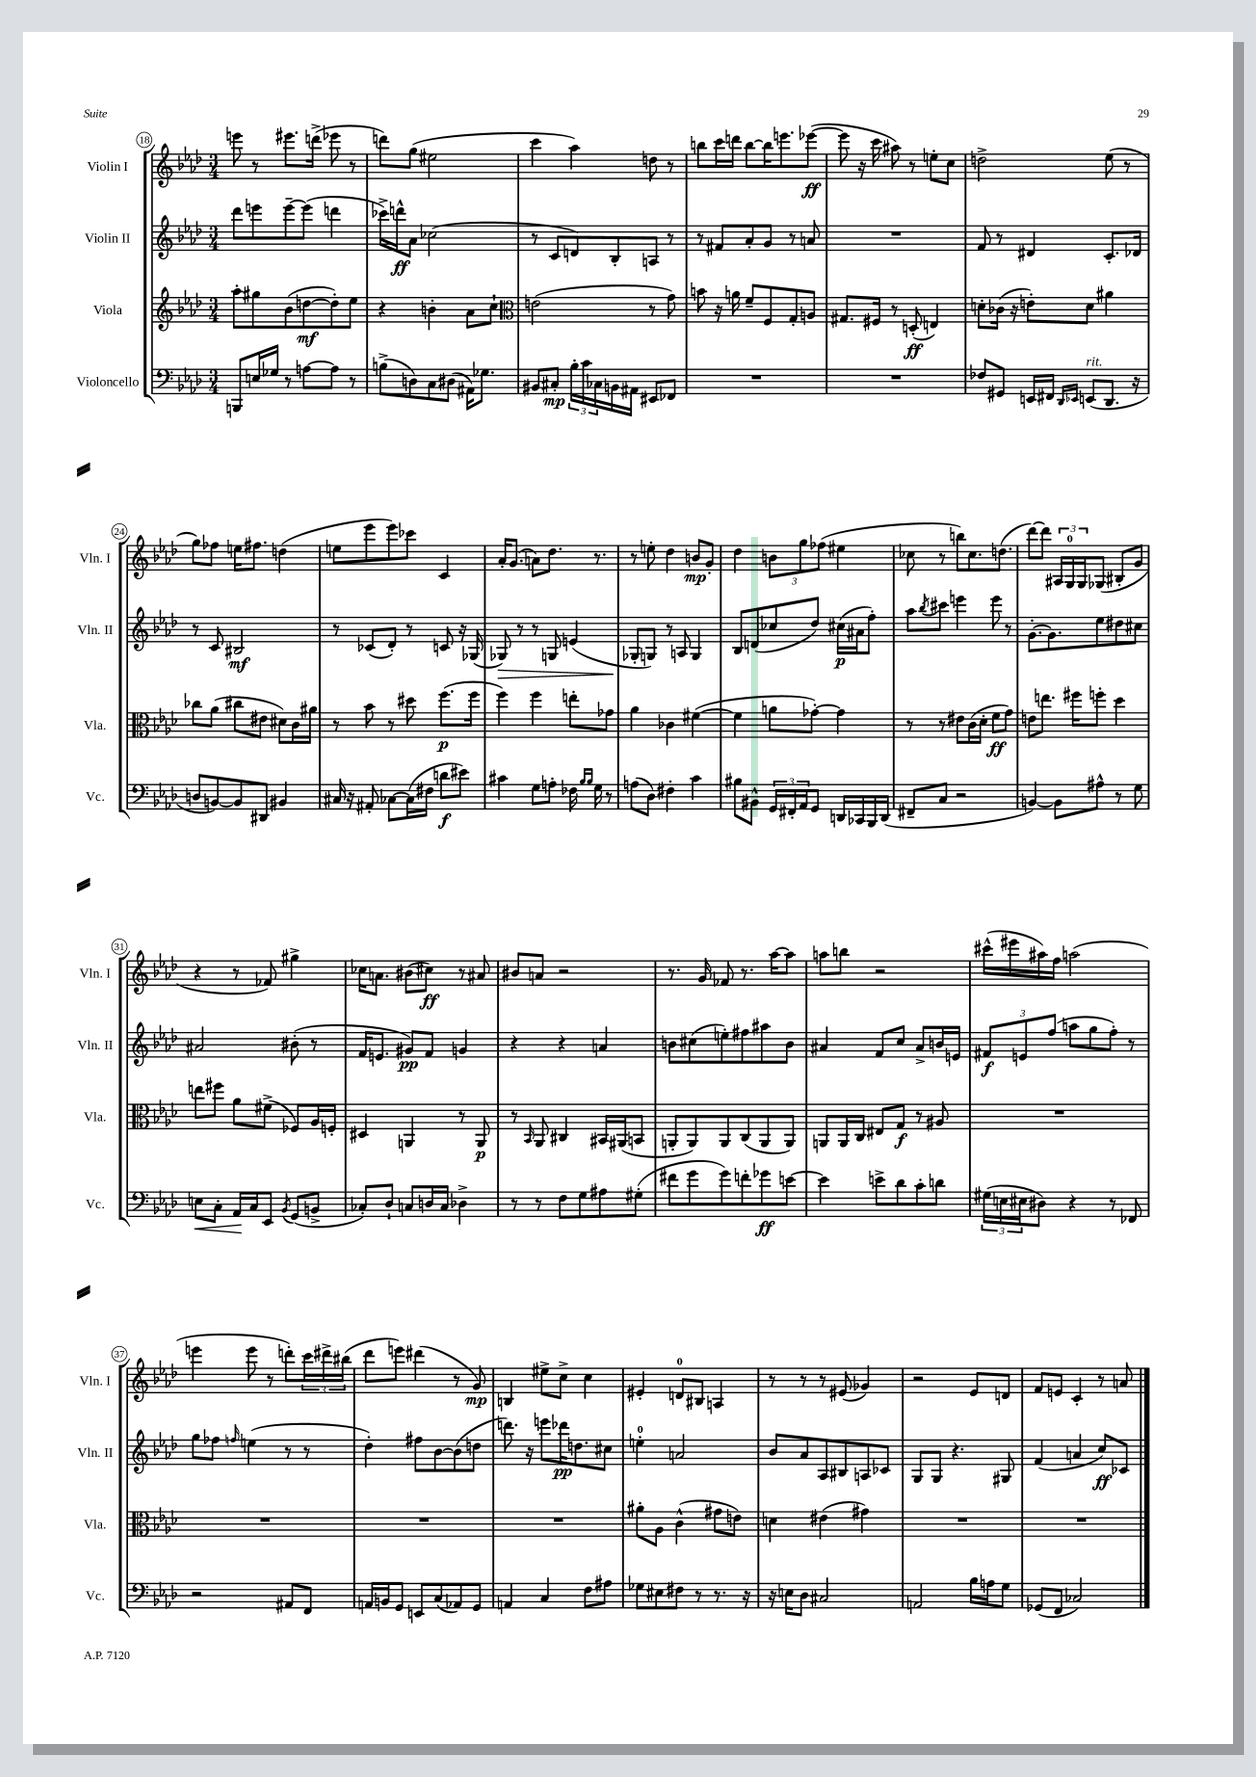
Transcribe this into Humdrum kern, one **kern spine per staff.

**kern	**dynam	**kern	**dynam	**kern	**dynam	**kern	**dynam
*part4	*part4	*part3	*part3	*part2	*part2	*part1	*part1
*staff4	*staff4	*staff3	*staff3	*staff2	*staff2	*staff1	*staff1
*I"Violoncello	*	*I"Viola	*	*I"Violin II	*	*I"Violin I	*
*I'Vc.	*	*I'Vla.	*	*I'Vln. II	*	*I'Vln. I	*
*clefF4	*	*clefG2	*	*clefG2	*	*clefG2	*
*k[b-e-a-d-]	*	*k[b-e-a-d-]	*	*k[b-e-a-d-]	*	*k[b-e-a-d-]	*
*M3/4	*	*M3/4	*	*M3/4	*	*M3/4	*
=18	=18	=18	=18	=18	=18	=18	=18
8BBBn/L	.	8aa-'\L	.	8ddd-\L	.	8eeen\	.
16En/L	.	8gg#X\	.	8eeen\	.	8r	.
16G-X/JJ	.	.	.	.	.	.	.
8r	.	(8b-\	.	[8eee~\	.	8.eee#X\L	.
[8An\L	.	[8ddn\	mf	(8eee\J]	.	.	.
.	.	.	.	.	.	(16dddn^\Jk	.
8A\J]	.	8dd'\])	.	4dddn\	.	8eee-X\	.
8r	.	8ee-\J	.	.	.	8r	.
=19	=19	=19	=19	=19	=19	=19	=19
(8Bn^\L	.	4r	.	16ccc-X^\LL)	.	8dddn\L)	.
.	.	.	.	16dddn^^\J	ff	.	.
8Dn\)	.	.	.	8a-\J	.	(8gg\J	.
8C\	.	4bn'\	.	(2cc-X\	.	2ee#X\	.
(8D#X\J	.	.	.	.	.	.	.
16AA#X\KL)	.	8a-\L	.	.	.	.	.
8.G-X\J	.	.	.	.	.	.	.
.	.	8cc`\J	.	.	.	.	.
=20	=20	=20	=20	=20	=20	=20	=20
*	*	*clefC3	*	*	*	*	*
8BB#X/L	.	(2en\	.	8r	.	4ccc\	.
8C#X'/J	mp	.	.	8c/L	.	.	.
24B-'\LL	.	.	.	8dn/)	.	4aa-\)	.
24c\	.	.	.	.	.	.	.
24C-X\	.	.	.	.	.	.	.
16BBn\	.	.	.	8B-'/	.	.	.
16AA#X\JJ	.	.	.	.	.	.	.
8EE#X/L	.	8r	.	8An/J	.	8ddn\	.
8FF-X/J	.	8g\)	.	8r	.	8r	.
=21	=21	=21	=21	=21	=21	=21	=21
2.r	.	8bn\	.	8r	.	8bbn\L	.
.	.	16r	.	8f#X/L	.	16ccc\L	.
.	.	16an\	.	.	.	16dddn\JJ	.
.	.	8f~/L	.	8a-'/	.	[8bb\L	.
.	.	8F/	.	8g/J	.	16bb\K]	.
.	.	.	.	.	.	8.eeen\	.
.	.	8G'/	.	8r	.	.	.
.	.	8An/J	.	8an/	.	([8eee-X\J	ff
=22	=22	=22	=22	=22	=22	=22	=22
2.r	.	8.G#X/L	.	2.r	.	8eee-\]	.
.	.	.	.	.	.	16r	.
.	.	16F#X/Jk	.	.	.	16ccc\	.
.	.	8r	.	.	.	8aa#X\)	.
.	.	(8Dn'/	ff	.	.	8r	.
.	.	4En/)	.	.	.	8een'\L	.
.	.	.	.	.	.	8cc\J	.
=23	=23	=23	=23	=23	=23	=23	=23
8F-X/L	.	8dn'\L	.	8f/	.	2ddn^\	.
8GG#X/J	.	(16c-X\Jk	.	8r	.	.	.
.	.	16r	.	.	.	.	.
16EEn/LL	.	8en'\L)	.	4d#X/	.	.	.
16FF#X/JJ	.	.	.	.	.	.	.
16qqDD-/LL	.	.	.	.	.	.	.
16qqEE-X/JJ	.	.	.	.	.	.	.
!LO:TX:a:i:t=rit.	!	!	!	!	!	!	!
(8EEn/L	.	8d\J	.	.	.	.	.
8.DD-/J	.	4a#X\	.	8.c'/L	.	(8ee-\	.
.	.	.	.	.	.	8r	.
16r	.	.	.	16d-X/Jk	.	.	.
!!LO:LB:g=z
=24	=24	=24	=24	=24	=24	=24	=24
8Dn/L	.	8cc-X\L	.	8r	.	8gg\L)	.
[8BBn/)	.	(8a-\J	.	8c/	.	8ff-X\J	.
8BB/]	.	8cc#X\L	.	2B#X/	mf	16een\KL	.
.	.	.	.	.	.	8.ff#X\J	.
8DD#X/J	.	8e#X\J	.	.	.	.	.
4BB#X/	.	8d#X\L)	.	.	.	(4ddn\	.
.	.	16c\L	.	.	.	.	.
.	.	16a#X\JJ	.	.	.	.	.
=25	=25	=25	=25	=25	=25	=25	=25
16C#X/	.	8r	.	8r	.	8een\L	.
16r	.	.	.	.	.	.	.
8AA#X'/	.	8b-\	.	(8c-X/L	.	8eee-\	.
[8C-X\L	.	8r	.	8d-'/J)	.	8eee-\)	.
(16C-\L]	.	8dd#X\	.	8r	.	8ccc-X\J	.
16F#X\JJ	.	.	.	.	.	.	.
8dn\L	f	(8.ff\L	p	8cn/	.	4c/	.
8e#X\J)	.	.	.	16r	.	.	.
.	.	16ff\Jk	.	(16G-X/	.	.	.
=26	=26	=26	=26	=26	=26	=26	=26
!	!	!	!	!	!LO:HP:b	!	!
4c#X\	.	4ff\)	.	8G-X/)	>	16a-'/KL	.
.	.	.	.	.	.	(8.g/J	.
.	.	.	.	8r	.	.	.
8G\L	.	4ff\	.	8r	.	8an\L)	.
8An'\J	.	.	.	8Gn/	.	8.dd-\J	.
16F-X\	.	8een'\L	.	(4en/	.	.	.
16qqB-/LL	.	.	.	.	.	.	.
16qqB-/JJ	.	.	.	.	.	.	.
16G\	.	.	.	.	.	8.r	.
8r	.	8g-X\J	.	.	.	.	.
=27	=27	=27	=27	=27	=27	=27	=27
(8An\L	.	4a-\	.	8G-X'/L	.	8r	.
8D-\J)	.	.	.	8Gn/J)	]	8een'\	.
4F#X'\	.	4c-X\	.	8r	.	4dd-\	.
.	.	.	.	8An/	.	.	.
4c\	.	([4f#X\	.	4G/	.	8bn/L	mp
.	.	.	.	.	.	8g'/J	.
=28	=28	=28	=28	=28	=28	=28	=28
8B#X\L	.	4f#\]	.	8B-/L	.	4dd-\	.
8BB#X^^\J	.	.	.	(8dn/	.	.	.
24GG/LL	.	8an\L	.	8cc-X/	.	12bn\L	.
24FF#X'/	.	.	.	.	.	.	.
24AA-/J	.	.	.	.	.	12gg\	.
8GG/J	.	[8g-X'\J)	.	8dd-/J)	.	.	.
.	.	.	.	.	.	(12ff-X\J	.
16DDn/LL	.	4g-\]	.	(16cc#X\LL	p	4ee#X\	.
16CC-X/	.	.	.	16a#X\J	.	.	.
16BBB-/	.	.	.	8ff'\J)	.	.	.
(16DD/JJ	.	.	.	.	.	.	.
=29	=29	=29	=29	=29	=29	=29	=29
8FF#X~/L	.	8r	.	8aa-\L	.	8cc-X\	.
.	.	.	.	8qbb-/	.	.	.
8C/J	.	8r	.	8ccc#X\J	.	8r	.
2r	.	8e#X\L	.	4eeen\	.	8bbn\L)	.
.	.	(16c\L	.	.	.	8.cc-\	.
.	.	16d-'\JJ	.	.	.	.	.
.	.	8f\L	ff	8eee\	.	.	.
.	.	.	.	.	.	(8.ddn\J	.
.	.	8g\J)	.	8r	.	.	.
=30	=30	=30	=30	=30	=30	=30	=30
[4BBn/)	.	8en\L	.	[8.g'\L	.	[8ddd-\L)	.
.	.	8.een\J	.	.	.	8ddd-\J]	.
.	.	.	.	8.g\]	.	.	.
8BB\L]	.	.	.	.	.	24A#X/LL	.
.	.	.	.	.	.	24G/	.
.	.	16ff#X\KL	.	.	.	.	.
.	.	.	.	.	.	24G/J	.
8A#X^^\J	.	8ffn'\J	.	8ee-\	.	(8G-X/J	.
8r	.	4dd-\	.	8dd#X\	.	8B#X'/L	.
8G\	.	.	.	8cc#X\J	.	8g/J	.
!!LO:LB:g=z
=31	=31	=31	=31	=31	=31	=31	=31
!	!LO:HP:b	!	!	!	!	!	!
8En\L	<	8een\L	.	2a#X/	.	4r	.
8C'\J	.	8ff#X\J	.	.	.	.	.
16AA-/LL	.	8a-\L	.	.	.	8r	.
16C/J	[	.	.	.	.	.	.
8EE-/J	.	(8f#X^\J	.	.	.	8f-X/)	.
8qBB-/	.	.	.	.	.	.	.
(8GG/L	.	8F-X/L)	.	(8b#X'\	.	4gg#X^\	.
8BBn^/J	.	16A-/L	.	8r	.	.	.
.	.	16Fn'/JJ	.	.	.	.	.
=32	=32	=32	=32	=32	=32	=32	=32
8C-X'/L)	.	4D#X/	.	16f/KL	.	16cc-X\KL	.
.	.	.	.	8.en/J	.	8.an\J	.
8D-`/J	.	.	.	.	.	.	.
8Cn/L	.	4AAn/	.	8g#X/L)	pp	(8b#X\L	.
16Dn/L	.	.	.	8f/J	.	8cc#X\J)	ff
16C/JJ	.	.	.	.	.	.	.
4D-X^\	.	8r	.	4gn/	.	8r	.
.	.	8AA/	p	.	.	8a#X/	.
=33	=33	=33	=33	=33	=33	=33	=33
8r	.	8r	.	4r	.	8b#X/L	.
.	.	16qqBB-/	.	.	.	.	.
8r	.	8AA-/	.	.	.	8an/J	.
8F\L	.	4C#X/	.	4r	.	2r	.
8G\	.	.	.	.	.	.	.
8A#X\	.	16BB#X/LL	.	4an/	.	.	.
.	.	(16AA#X/J	.	.	.	.	.
(8G#X'\J	.	8BBn/J	.	.	.	.	.
=34	=34	=34	=34	=34	=34	=34	=34
8f#X\L	.	8AAn'/L	.	8bn\L	.	8.r	.
8g\	.	8AA/)	.	(8cc#X\	.	.	.
.	.	.	.	.	.	16g/	.
8g\)	.	8AA/	.	8een'\)	.	8f-X/	.
8fn'\	.	(8C/	.	8ff#X\	.	8.r	.
8g-X\	ff	8AA/	.	8aa#X\	.	.	.
.	.	.	.	.	.	[16aa-\KL	.
[8en\J	.	8AA/J)	.	8b\J	.	8aa-\J]	.
=35	=35	=35	=35	=35	=35	=35	=35
4e\]	.	8AAn/L	.	4a#X/	.	8aan\L	.
.	.	16AA/L	.	.	.	8bbn\J	.
.	.	16C/JJ	.	.	.	.	.
8en^\L	.	8E#X/L	.	8f/L	.	2r	.
8d-\	.	8G/J	f	8cc/J	.	.	.
8c'\	.	8r	.	8a#^/L	.	.	.
8dn\J	.	8A#X/	.	16bn/L	.	.	.
.	.	.	.	16en/JJ	.	.	.
=36	=36	=36	=36	=36	=36	=36	=36
(24G#X\LL	.	2.r	.	12f#X/L	f	(16ccc#X^^\LL	.
24En\	.	.	.	.	.	.	.
.	.	.	.	.	.	16eee#X\	.
24E#X\J	.	.	.	12en/	.	.	.
8D#X\J)	.	.	.	.	.	16aa#X\)	.
.	.	.	.	(12ff/J	.	.	.
.	.	.	.	.	.	16ff\JJ	.
4r	.	.	.	8aan\L	.	(2aan\	.
.	.	.	.	8gg\	.	.	.
8r	.	.	.	8ff'\J)	.	.	.
8FF-X/	.	.	.	8r	.	.	.
!!LO:LB:g=z
=37	=37	=37	=37	=37	=37	=37	=37
2r	.	2.r	.	8gg\L	.	4eeen\	.
.	.	.	.	8ff-X\J	.	.	.
.	.	.	.	16qqffn/	.	.	.
.	.	.	.	(4een\	.	8eee\	.
.	.	.	.	.	.	8r	.
8AA#X/L	.	.	.	8r	.	8dddn'\L)	.
8FF/J	.	.	.	8r	.	24ccc\L	.
.	.	.	.	.	.	24ddd#X^\	.
.	.	.	.	.	.	(24bb#X\JJ	.
=38	=38	=38	=38	=38	=38	=38	=38
16AAn/LL	.	2.r	.	4dd-'\)	.	8ddd-\L	.
16BBn/J	.	.	.	.	.	.	.
8GG/J	.	.	.	.	.	8eeen\J)	.
8EEn/L	.	.	.	8ff#X\L	.	(4ddd#X\	.
(8C/	.	.	.	[8b-\	.	.	.
8AA-X/)	.	.	.	(8b-\]	.	8r	.
8GG/J	.	.	.	8ddn\J	.	8g/)	mp
=39	=39	=39	=39	=39	=39	=39	=39
4AAn/	.	2.r	.	8.dddn\)	.	4Bn/	.
.	.	.	.	16r	.	.	.
4C/	.	.	.	8eeen\L	.	8ee#X^\L	.
.	.	.	.	16ddd-X\K	pp	8cc^\J	.
.	.	.	.	8.ddn\	.	.	.
8F\L	.	.	.	.	.	4cc\	.
8A#X\J	.	.	.	8cc#X\J	.	.	.
=40	=40	=40	=40	=40	=40	=40	=40
8G-X\L	.	8a#X'\L	.	4een'\	.	4e#X'/	.
8E#X\	.	8A-\J	.	.	.	.	.
8F#X\J	.	(4c^^\	.	2an/	.	8dn/L	.
8r	.	.	.	.	.	8B#X/J	.
8.r	.	8g#X\L	.	.	.	4An/	.
.	.	8en\J)	.	.	.	.	.
16r	.	.	.	.	.	.	.
=41	=41	=41	=41	=41	=41	=41	=41
16r	.	4dn\	.	8b-/L	.	8r	.
16En\KL	.	.	.	.	.	.	.
8D-\J	.	.	.	8a-/	.	8r	.
2C#X/	.	(4e#X\	.	8A-/	.	8r	.
.	.	.	.	8B#X/	.	(8e#X/	.
.	.	4g#X\)	.	8An/	.	4g-X/)	.
.	.	.	.	8c-X/J	.	.	.
=42	=42	=42	=42	=42	=42	=42	=42
2AAn/	.	2.r	.	8G/L	.	2r	.
.	.	.	.	8G/J	.	.	.
.	.	.	.	4.r	.	.	.
16B-\LL	.	.	.	.	.	8e-/L	.
16An\J	.	.	.	.	.	.	.
8G\J	.	.	.	8G#X/	.	8dn/J	.
=43	=43	=43	=43	=43	=43	=43	=43
(8GG-X/L	.	2.r	.	(4f/	.	8f/L	.
8FF/J	.	.	.	.	.	8en/J	.
2C-X/)	.	.	.	4an/	.	4c'/	.
.	.	.	.	8cc/L)	ff	8r	.
.	.	.	.	8c-X/J	.	8an/	.
==	==	==	==	==	==	==	==
*-	*-	*-	*-	*-	*-	*-	*-
